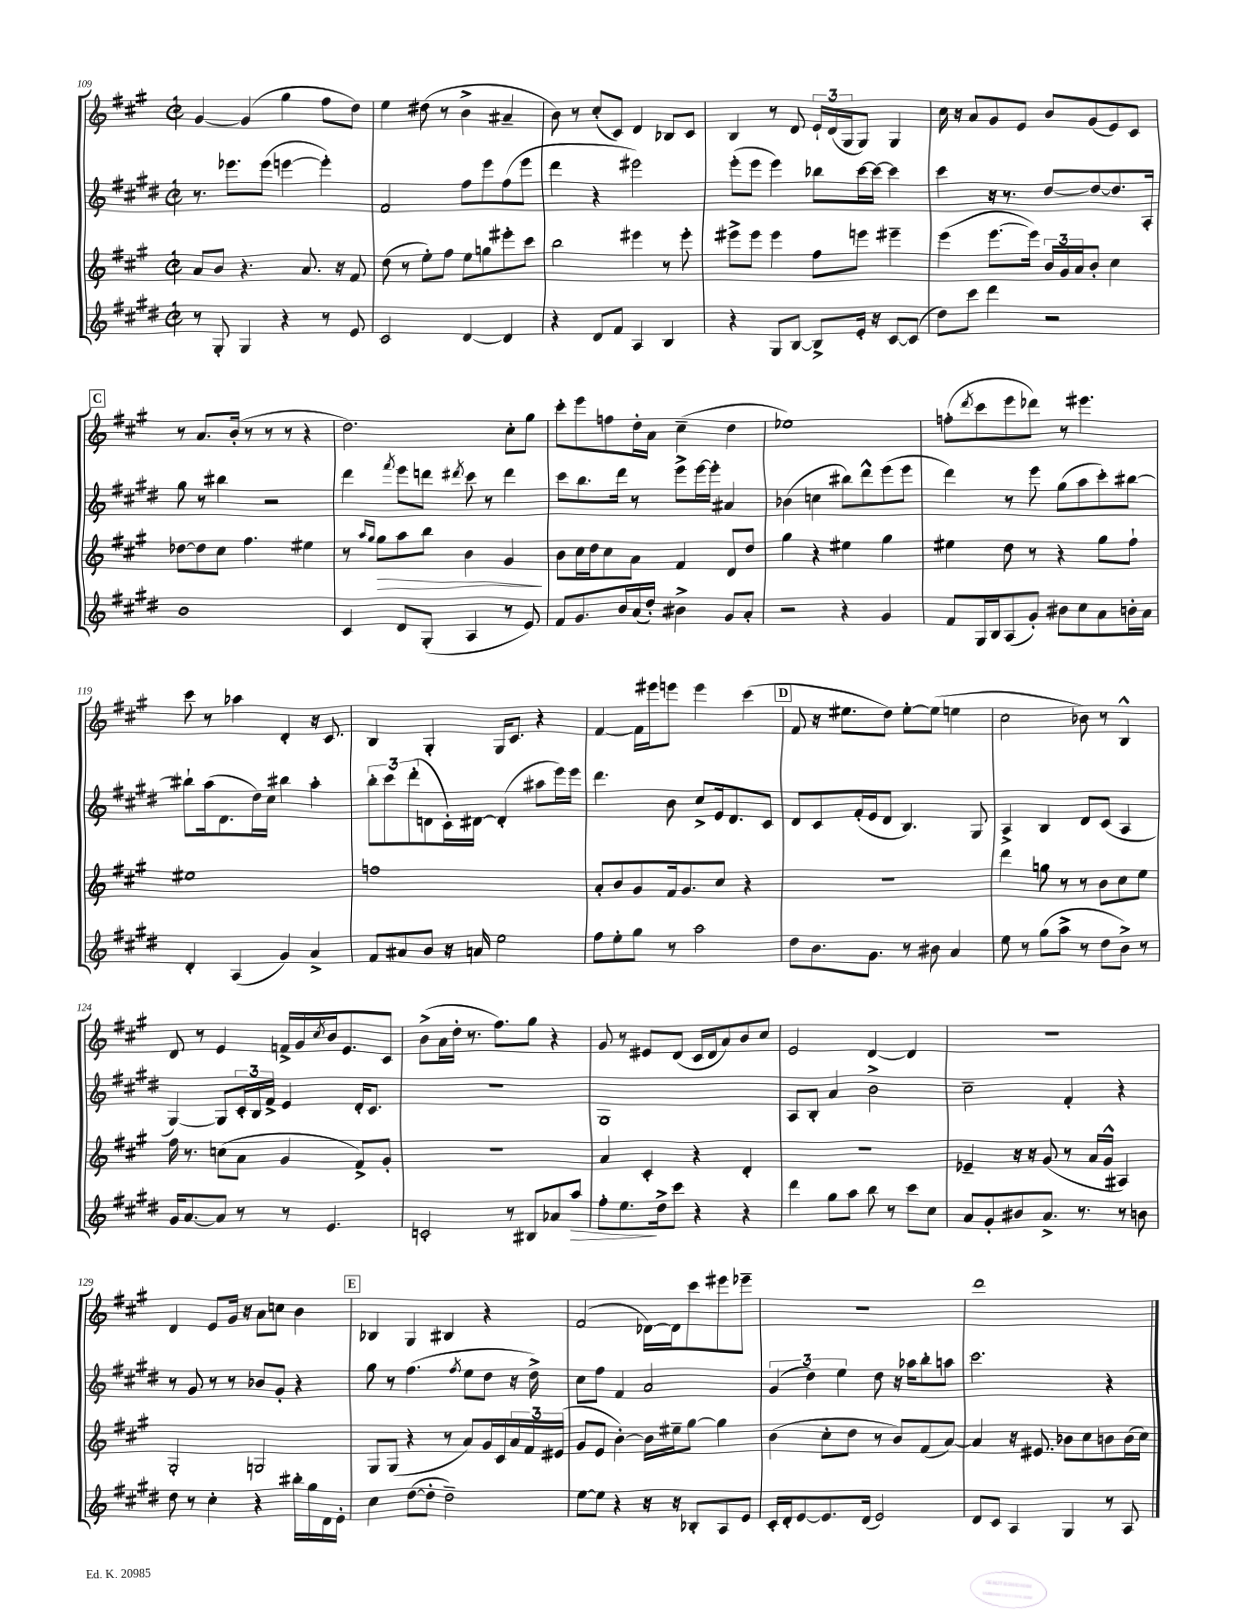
<<
\new StaffGroup <<
\new Staff = "s0" {
    \clef treble \key a \major \defaultTimeSignature \time 2/2
    gis'4~ gis'4( gis''4 fis''8 d''8) |
    e''4 dis''8( r8 b'4-> ais'4-- |
    b'8) r8 cis''8-.( cis'8) d'4 bes8 cis'8 |
    b4 r8 d'8 \tuplet 3/2 { e'16-! d'16( gis16 } gis8) gis4 |
    cis''16 r16 a'8 gis'8 e'8 b'8 gis'8( e'8) cis'8 |
    \mark \markup { \box "C" } r8 a'8. b'16-.( r8 r8 r8 r4 |
    d''2.) cis''8-. gis''8 |
    cis'''8-. e'''8 f''8 d''16-. a'16 cis''4--( d''4 |
    ees''1) |
    f''8-.( \acciaccatura { d'''8 } cis'''8 e'''8 des'''8) r8 eis'''4. |
    cis'''8 r8 aes''4 d'4-. r16 cis'8. |
    b4 gis4-. gis16 cis'8. r4 |
    fis'4~ fis'16 eis'''16 e'''8 e'''4 cis'''4( |
    \mark \markup { \box "D" } fis'8 r16 eis''8. d''8) eis''8~-. eis''8( e''4 |
    cis''2 bes'8) r8 b4-^ |
    d'8 r8 e'4 f'16-> gis'16 \acciaccatura { cis''8 } b'16 e'8. cis'8 |
    b'8->( a'16 d''16-. r8. fis''8.) gis''8 r4 |
    gis'8 r8 eis'8 d'8( cis'16 d'16 a'8) b'8 cis''8 |
    e'2 d'4~ d'4 |
    r1 |
    d'4 e'8 gis'16 r16 a'8 c''8 b'4 |
    \mark \markup { \box "E" } bes4 gis4 bis4 r4 |
    fis'2( des'16~) des'16 cis'''8 eis'''8 ees'''8-- |
    R1 |
    d'''1 \bar "|." |
}
\new Staff = "s1" {
    \clef treble \key e \major \defaultTimeSignature \time 2/2
    r8. ees'''8. ees'''8( e'''4~ e'''4-.) |
    fis'2 fis''8 e'''8 fis''8( e'''8 |
    dis'''4 r4 eis'''2) |
    e'''8-.( e'''8 e'''4) bes''8 cis'''16~ cis'''16~ cis'''4 |
    cis'''4 r16 r8. dis''8~ dis''8~ dis''8. a16-. |
    \mark \markup { \box "C" } gis''8 r8 bis''4 r2 |
    dis'''4 \acciaccatura { fis'''8 } e'''8 d'''8 \acciaccatura { dis'''8 } cis'''8 r8 dis'''4 |
    cis'''8 b''8. dis'''16 r8 e'''8-> e'''16~ e'''16-. ais'4 |
    bes'4( c''4 bis''8) dis'''8-^ e'''8( e'''8 |
    dis'''4) r8 e'''8 gis''8( a''8 cis'''8-.) bis''8~ |
    bis''8-! a''16( dis'8. dis''16) cis''16 bis''4 a''4-. |
    \tuplet 3/2 { b''8-. cis'''8 dis'''8-.( } d'8 cis'16-.) dis'16~ dis'4-.( ais''8 e'''16) e'''16 |
    dis'''4. b'8 cis''8-> e'16 dis'8. cis'8 |
    \mark \markup { \box "D" } dis'8 cis'8 fis'16-.( e'16 dis'8 b4.) gis8 |
    a4-> b4 dis'8 cis'8( a4 |
    gis4~) gis8 \tuplet 3/2 { cis'16-. b16 fis'16-> } e'4 dis'16-. cis'8. |
    r1 |
    gis1 |
    a8 b8-. a'4 b'2-> |
    cis''2-- fis'4-. r4 |
    r8 gis'8 r8 r8 bes'8 gis'8-. r4 |
    \mark \markup { \box "E" } gis''8 r8 fis''4.( \acciaccatura { fis''8 } e''8 dis''8 r16 dis''16->) |
    cis''8 fis''8 fis'4 a'2 |
    \tuplet 3/2 { gis'4( dis''4) e''4 } dis''8 r16 aes''16 b''8-. a''8 |
    cis'''2. r4 \bar "|." |
}
\new Staff = "s2" {
    \clef treble \key a \major \defaultTimeSignature \time 2/2
    a'8 b'8 r4. a'8. r16 fis'8 |
    d''8( r8 e''8-.) fis''8 e''8 g''8 eis'''8-. cis'''8 |
    b''2 eis'''4 r8 eis'''8-. |
    eis'''8-> eis'''8 eis'''4 fis''8 e'''8 eis'''4-- |
    e'''4( e'''8.~ e'''16) \tuplet 3/2 { b'16 gis'16 a'16 } b'8-. cis''4 |
    \mark \markup { \box "C" } des''8~ des''8 cis''8 fis''4. eis''4 |
    r8 \grace { a''16 gis''16 } gis''8\> a''8 b''8 b'4 gis'4\! |
    b'8 cis''16 d''16 cis''8 a'8 fis'4 d'8 d''8 |
    gis''4 r4 eis''4 gis''4 |
    eis''4 d''8 r8 r4 gis''8 fis''8-! |
    eis''1 |
    f''1 |
    a'8-. b'8 gis'8 fis'16 gis'8. cis''8 r4 |
    \mark \markup { \box "D" } R1 |
    d'''4 g''8 r8 r8 b'8 cis''8 e''8 |
    fis''16 r8. c''8( a'8 gis'4 fis'8->) gis'8-. |
    R1 |
    a'4 cis'4-. r4 d'4-. |
    R1 |
    ees'4-- r16 r16 gis'8( r8 a'16 gis'16-^ ais4) |
    gis2-. g2 |
    \mark \markup { \box "E" } gis8 gis8( r4 r8 a'8) gis'16 cis'16 \tuplet 3/2 { a'16 fis'16 eis'16( } |
    gis'8 e'8 b'4~-.) b'16 eis''16-- gis''8~ gis''4 |
    b'4( cis''8-. d''8 r8 b'8) fis'8( a'8~) |
    a'4 r16 eis'8. bes'8 cis''8 b'8 b'16( cis''16) \bar "|." |
}
\new Staff = "s3" {
    \clef treble \key e \major \defaultTimeSignature \time 2/2
    r8 gis8-. gis4 r4 r8 e'8 |
    cis'2 dis'4~ dis'4 |
    r4 dis'8 fis'8 a4 b4 |
    r4 gis8 b8~ b8-> e'16-. r16 cis'8~ cis'8( |
    dis''8) cis'''8 dis'''4 r2 |
    \mark \markup { \box "C" } b'1 |
    cis'4 dis'8 gis8-.( a4 r8 e'8) |
    fis'8 gis'8. b'16 a'16( dis''16-.) bis'4-> gis'8 a'8-. |
    r2 r4 gis'4 |
    fis'8 gis16 b16 a8( gis'8-.) bis'8 cis''8 a'8 b'16-. a'16 |
    dis'4-. a4( gis'4) a'4-> |
    fis'8 ais'8 b'8 r16 a'16 e''2 |
    fis''8 e''8-. gis''8 r8 a''2 |
    \mark \markup { \box "D" } dis''8 b'8. gis'8. r8 bis'8 a'4 |
    e''8 r8 gis''8( a''8-> r8 dis''8 b'8->) r8 |
    gis'16 a'8.~ a'8 r8 r8 e'4. |
    c'2-. r8 bis8 aes'8 a''8\> |
    fis''8-. e''8.\! dis''16-> cis'''8 r4 r4 |
    dis'''4 gis''8 a''8 b''8 r8 cis'''8 cis''8 |
    a'8 gis'8-. bis'8 a'8.-> r8. r8 b'8 |
    dis''8 r8 cis''4-. r4 bis''16-. gis''16 dis'16 e'16-. |
    \mark \markup { \box "E" } cis''4 dis''8~( dis''8-. dis''2--) |
    e''8~ e''8 r4 r16 r16 bes8-. a8 e'8 |
    cis'16-. dis'16-. e'8~ e'8. dis'16( e'2) |
    dis'8 cis'8 a4 gis4 r8 a8 \bar "|." |
}
>>
>>
\layout { \context { \Score currentBarNumber = #109 } }
